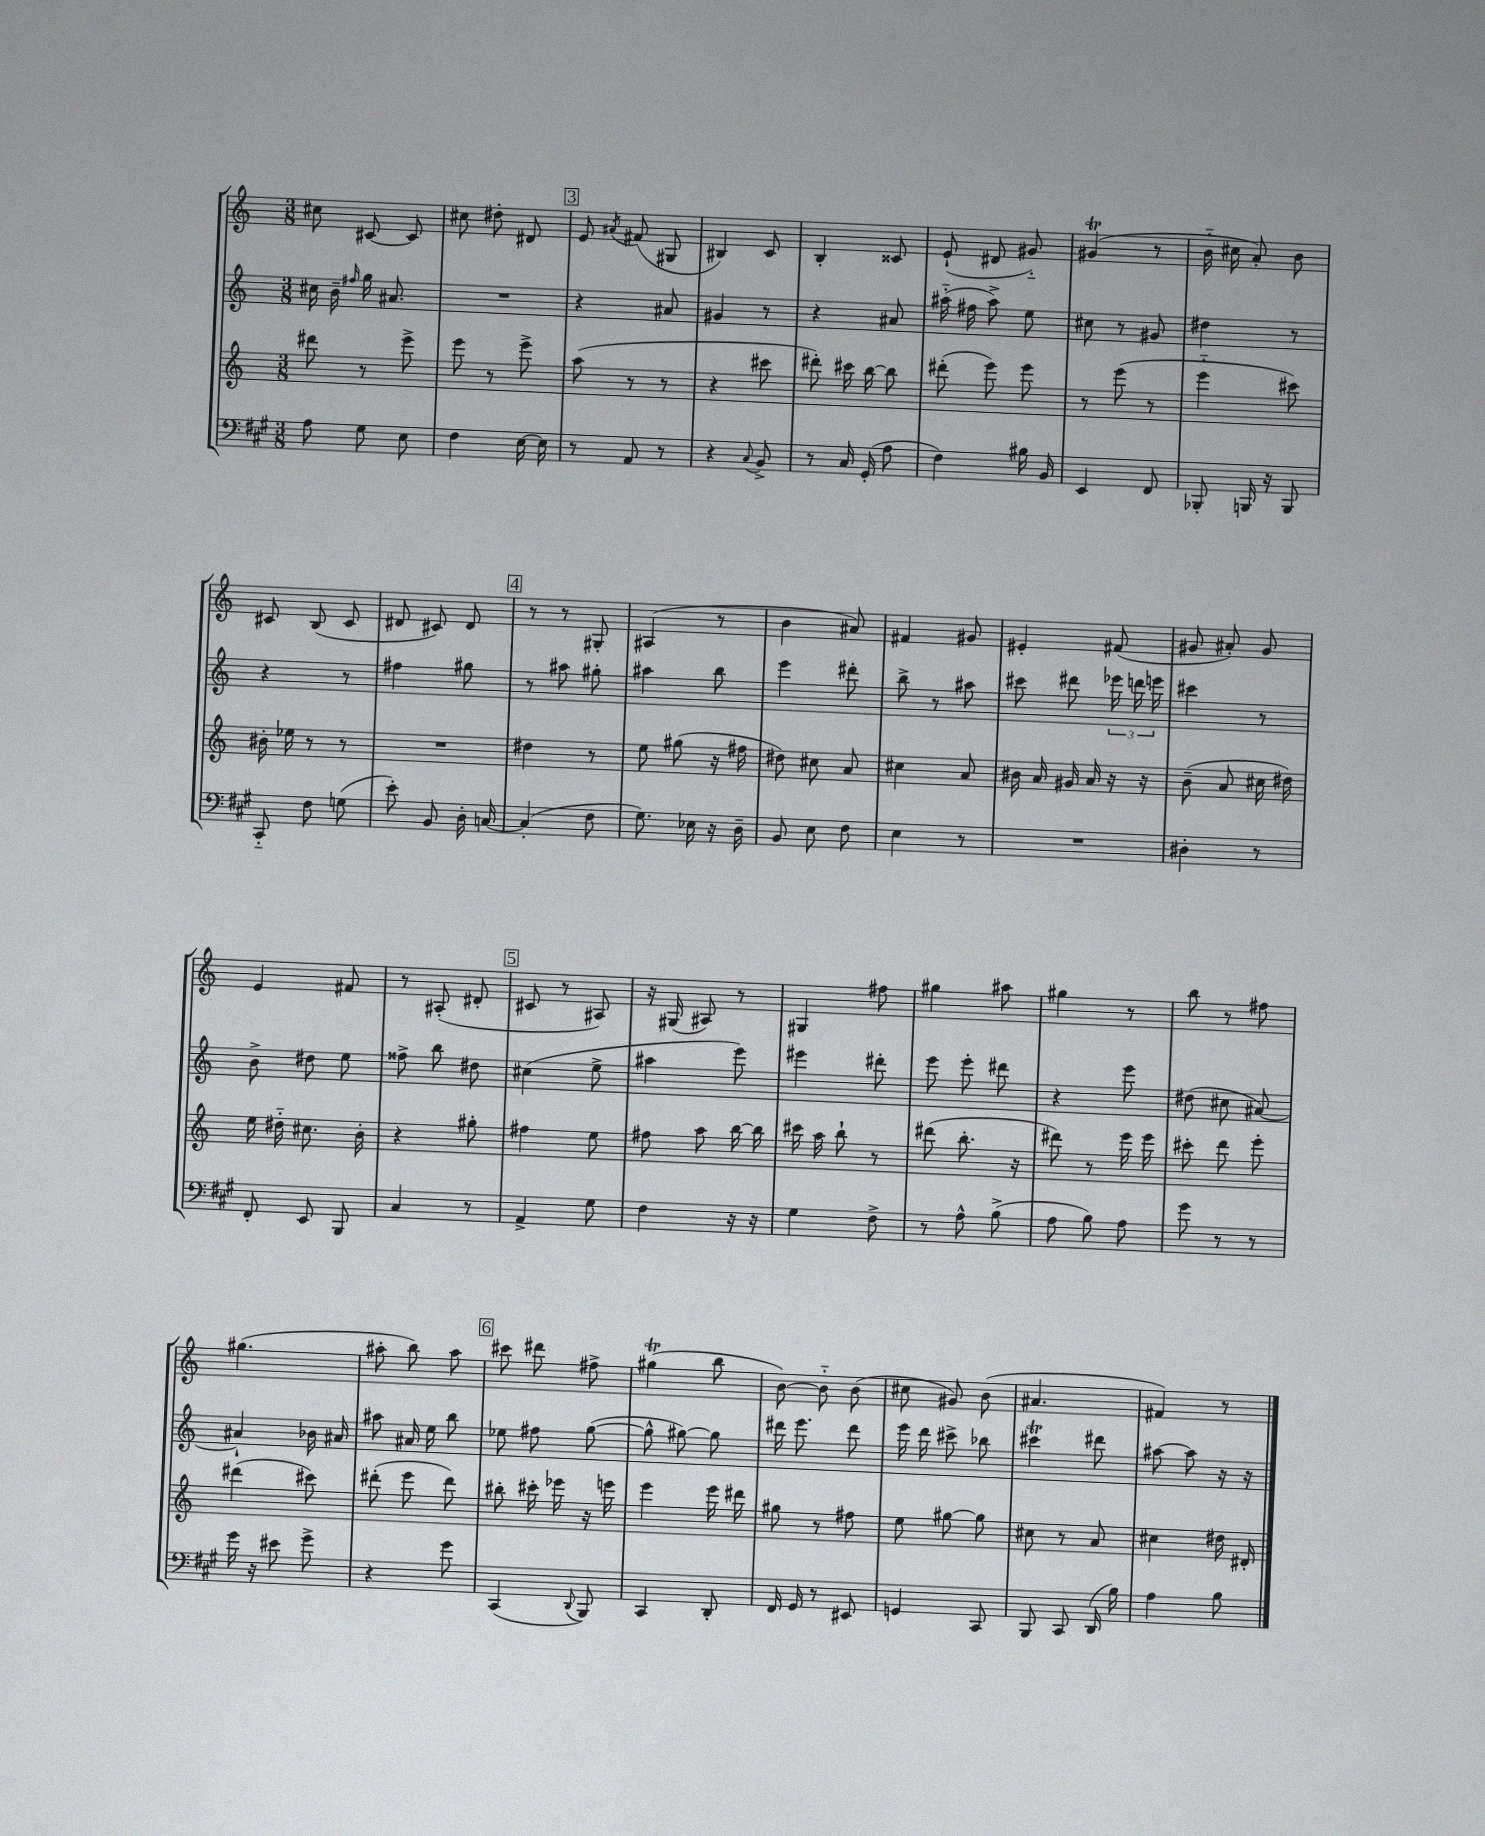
<<
\new StaffGroup <<
\new Staff = "s0" {
    \clef treble \key c \major \numericTimeSignature \time 3/8
    \autoBeamOff cis''8 cis'8~ cis'8 |
    cis''8 dis''8-. dis'8 |
    \mark \markup { \box "3" } e'8 \acciaccatura { ais'8 } fis'8( gis8 |
    bis4) c'8 |
    b4-. cisis'8 |
    e'8-!( dis'8 gis'8-_) |
    gis'4\trill( r8 |
    b'16-_ cis''16 a'8-.) b'8 |
    cis'8 b8( cis'8 |
    dis'8 cis'8) dis'8 |
    \mark \markup { \box "4" } r8 r8 gis8-. |
    ais4( r8 |
    b'4 ais'8) |
    fis'4 gis'8 |
    eis'4-. fis'8( |
    gis'8 ais'8-.) gis'8 |
    e'4 fis'8 |
    r8 ais8-.( dis'8-. |
    \mark \markup { \box "5" } cis'8 r8 ais8) |
    r16 gis16( ais8) r8 |
    gis4 fis''8 |
    gis''4 ais''8 |
    gis''4 r8 |
    b''8 r8 fis''8 |
    gis''4.( |
    ais''8-. b''8) ais''8 |
    \mark \markup { \box "6" } cis'''8 dis'''8 fis''8-> |
    gis''4\trill( b''8 |
    b'8~) b'8-_ b'8( |
    cis''8 gis'8) b'8( |
    ais'4. |
    fis'4) r8 \bar "|." |
}
\new Staff = "s1" {
    \clef treble \key c \major \numericTimeSignature \time 3/8
    \autoBeamOff cis''16 b'16-- \grace { fis''16 } g''16 ais'8. |
    R4. |
    \mark \markup { \box "3" } r4 ais'8 |
    gis'4 r8 |
    r4 ais'8 |
    ais''16-_( fis''16 ais''8->) e''8 |
    cis''8 r8 gis'8 |
    dis''4 r8 |
    r4 r8 |
    fis''4 gis''8 |
    \mark \markup { \box "4" } r8 ais''8 gis''8-. |
    ais''4 b''8 |
    e'''4 dis'''8-. |
    b''8-> r8 ais''8 |
    cis'''8 dis'''8 \tuplet 3/2 { ees'''16 d'''16 e'''16 } |
    cis'''4 r8 |
    b'8-> dis''8 e''8 |
    fisis''8-> b''8 dis''8 |
    \mark \markup { \box "5" } cis''4( e''8-> |
    ais''4 e'''8) |
    eis'''4 dis'''8-. |
    e'''8 e'''8-. dis'''8 |
    r4 e'''8 |
    dis''8( cis''8 ais'8~) |
    ais'4-! bes'16 ais'16 |
    ais''8 ais'16 e''16 b''8 |
    \mark \markup { \box "6" } ees''8 fis''8 g''8~( |
    g''8-^ gis''8~) gis''8 |
    dis'''16 e'''8. dis'''8 |
    e'''16 d'''16 cis'''8-> bes''8 |
    cis'''4\trill dis'''8 |
    ais''8~ ais''8 r16 r16 \bar "|." |
}
\new Staff = "s2" {
    \clef treble \key c \major \numericTimeSignature \time 3/8
    \autoBeamOff dis'''8 r8 e'''8-> |
    e'''8 r8 e'''8-> |
    \mark \markup { \box "3" } a''8( r8 r8 |
    r4 cis'''8 |
    dis'''8-.) cis'''16 b''16~ b''8 |
    dis'''8-.( e'''8) e'''8 |
    r8 e'''8( r8 |
    e'''4-_ cis'''8) |
    bis'16-. ees''16 r8 r8 |
    R4. |
    \mark \markup { \box "4" } dis''4 r8 |
    e''8 gis''8( r16 fis''16 |
    dis''8) cis''8 a'8 |
    cis''4 a'8 |
    bis'16 a'16 gis'16 a'16 r16 r16 |
    b'8--( a'8 cis''16 dis''16) |
    e''16 dis''16-_ cis''8. b'16-. |
    r4 gis''8-. |
    \mark \markup { \box "5" } fis''4 e''8 |
    fis''8 a''8 b''16~ b''16 |
    cis'''16 a''16 b''8-! r8 |
    dis'''8( b''8.-. r16 |
    dis'''8) r8 e'''16 e'''16 |
    cis'''8-. d'''8 e'''8-. |
    dis'''4( cis'''8) |
    dis'''8-.( e'''8 dis'''8) |
    \mark \markup { \box "6" } bis''8-. cis'''16-. ees'''16 r16 e'''16 |
    e'''4 e'''16 dis'''16 |
    gis''8 r8 fis''8 |
    e''8 gis''8~ gis''8 |
    cis''8 r8 a'8 |
    cis''4 dis''16 dis'16-. \bar "|." |
}
\new Staff = "s3" {
    \clef bass \key a \major \numericTimeSignature \time 3/8
    \autoBeamOff a8 gis8 e8 |
    fis4 e16~ e16 |
    \mark \markup { \box "3" } r8 a,8 r8 |
    r4 \appoggiatura { cis8 } b,8-> |
    r8 cis16 gis,16-.( a8 |
    fis4) bis16 b,16 |
    e,4 fis,8 |
    bes,,8-. b,,16 r16 b,,8 |
    cis,8-_ fis8 g8( |
    e'8-.) b,8 d16-. c16~ |
    \mark \markup { \box "4" } c4-.( fis8 |
    gis8.) ees16 r16 d16-- |
    b,8 e8 fis8 |
    e4 r8 |
    R4. |
    dis4-. r8 |
    fis,8-. e,8 b,,8 |
    cis4 r8 |
    \mark \markup { \box "5" } a,4-> gis8 |
    fis4 r16 r16 |
    gis4 fis8-> |
    r8 a8-^ b8->( |
    a8 b8) a8 |
    gis'8 r8 r8 |
    gis'16 r16 eis'8 gis'8-> |
    r4 gis'8 |
    \mark \markup { \box "6" } cis,4( \appoggiatura { d,8 } b,,8) |
    cis,4 d,8-. |
    fis,16 gis,16 r8 eis,8 |
    g,4 cis,8 |
    b,,8 cis,8 d,16( b16) |
    a4 b8 \bar "|." |
}
>>
>>
\layout { \context { \Score \remove "Bar_number_engraver" } }
